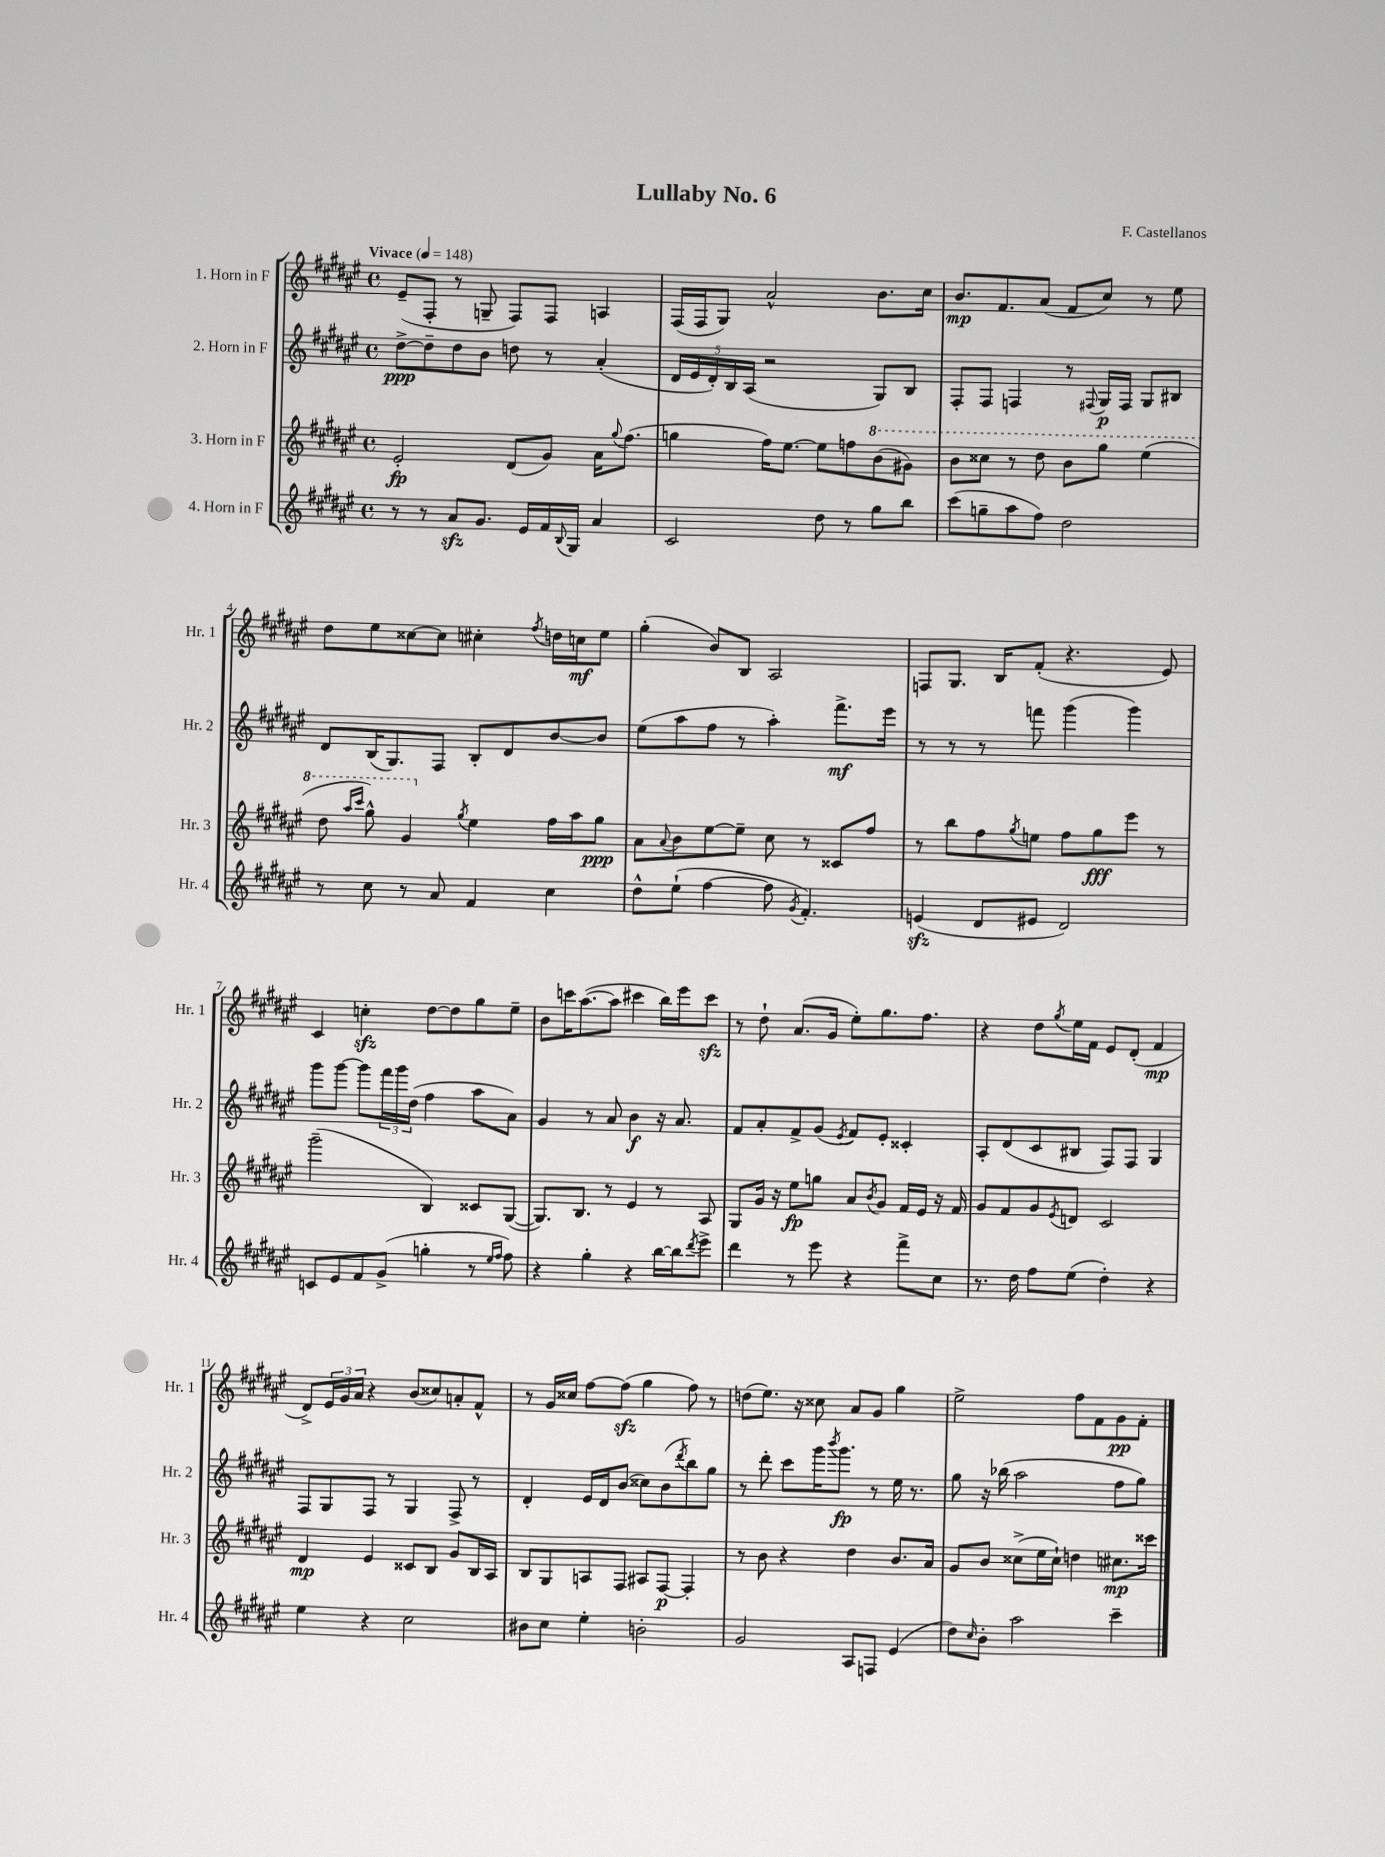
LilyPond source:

\header { title = "Lullaby No. 6" composer = "F. Castellanos" }
<<
\new StaffGroup <<
\new Staff = "s0" \with { instrumentName = "1. Horn in F" shortInstrumentName = "Hr. 1" } {
    \clef treble \key fis \major \defaultTimeSignature \time 4/4 \tempo "Vivace" 4 = 148
    eis'8--( fis8-. r8 g8-- fis8) fis8 a4 |
    fis16( fis16 gis8) ais'2-^ b'8. cis''16 |
    b'8.\mp fis'8. ais'8( fis'8 cis''8) r8 eis''8 |
    dis''8 eis''8 cisis''8~ cisis''8 cis''4-. \acciaccatura { fis''8 } d''16 c''16\mf eis''8 |
    gis''4-.( b'8) b8 ais2 |
    f8 gis8. b16 fis'8-.( r4. eis'8) |
    cis'4 c''4-.\sfz dis''8~ dis''8 gis''8 eis''8-- |
    b'8 c'''16 ais''8.~( ais''8 cis'''4 b''16) eis'''16 cis'''8\sfz |
    r8 dis''8-! ais'8.( gis'16 eis''8-.) gis''8. fis''8. |
    r4 dis''8 \acciaccatura { gis''8 } eis''16 fis'16 eis'8 dis'8-.( fis'4\mp |
    dis'8->) \tuplet 3/2 { eis'16 gis'16 ais'16 } r4 b'8( cisis''8) a'8-. fis'8-^ |
    r8 gis'16 cisis''16 fis''8~ fis''8\sfz( gis''4 fis''8) r8 |
    d''8( eis''8.) r16 cisis''8 ais'8 gis'8 gis''4 |
    eis''2-> fis''8 fis'8 gis'8\pp fis'8-. \bar "|." |
}
\new Staff = "s1" \with { instrumentName = "2. Horn in F" shortInstrumentName = "Hr. 2" } {
    \clef treble \key fis \major \defaultTimeSignature \time 4/4
    dis''8~->\ppp dis''8-- dis''8 b'8 d''8 r8 ais'4-.( |
    \tuplet 5/4 { dis'16 eis'16 dis'16-.) b16 ais16( } r2 gis8) b8 |
    fis8-. fis8 f4 r8 \appoggiatura { fis8 } gis16\p fis16 gis8 bis8 |
    dis'8 b16( gis8.) fis8 b8-. dis'8 b'8~ b'8 |
    eis''8( ais''8 fis''8 r8 ais''4-.) fis'''8.->\mf eis'''16 |
    r8 r8 r8 f'''8 gis'''4( gis'''4) |
    gis'''8 gis'''8~ gis'''8 \tuplet 3/2 { fis'''16 gis'''16 dis''16( } fis''4 ais''8 ais'8) |
    gis'4 r8 ais'8 b'4\f r16 ais'8. |
    fis'8 ais'8-. fis'8-> gis'8( \acciaccatura { eis'8 } fis'8) eis'8-. cisis'4-. |
    ais8-. dis'8( cis'8 bis8 fis8) fis8 gis4 |
    fis8 gis8 fis8 r8 gis4 fis8-> r8 |
    dis'4-. eis'16 dis'16 b'8( cisis''8) b'8( \acciaccatura { dis'''8 } b''8) gis''8 |
    r8 dis'''8-. cis'''8 gis'''16 \acciaccatura { b'''8 } gis'''8.\fp r8 eis''16 r8. |
    gis''8 r16 bes''16( ais''2 fis''8 gis''8) \bar "|." |
}
\new Staff = "s2" \with { instrumentName = "3. Horn in F" shortInstrumentName = "Hr. 3" } {
    \clef treble \key fis \major \defaultTimeSignature \time 4/4
    eis'2-.\fp dis'8( gis'8) ais'16 \appoggiatura { gis''8 } fis''8.( |
    g''4 fis''16) eis''8.~ eis''8 f''8 \ottava #1 b''8( gis''8) |
    b''8 cisis'''8 r8 dis'''8 b''8 gis'''8 eis'''4( |
    dis'''8 \grace { ais'''16 cis''''16 } gis'''8-^) gis''4 \ottava #0 \acciaccatura { gis''8 } eis''4 fis''16 ais''16 gis''8\ppp |
    ais'8 \appoggiatura { ais'8 } b'8 eis''8~ eis''8-- cis''8 r8 cisis'8 fis''8 |
    r8 b''8 fis''8 \acciaccatura { gis''8 } e''8 fis''8 gis''8\fff eis'''8 r8 |
    gis'''2--( b4) cisis'8 gis8~( |
    gis8.) b8. r8 eis'4 r8 ais8 |
    gis8 gis'16 r16 eis''8\fp g''8 ais'8 \acciaccatura { b'8 } gis'8 fis'16 eis'16 r16 fis'16 |
    gis'8 fis'8 gis'8 \acciaccatura { eis'8 } d'8 cis'2 |
    dis'4\mp eis'4 cisis'8 b8 gis'8 b16 ais16 |
    b8 gis8 a8 fis8 ais8 fis8~\p fis4-. |
    r8 b'8 r4 dis''4 b'8. ais'16 |
    gis'8 b'8 cisis''8->( eis''16 cisis''16-!) d''4 cis''8.\mp cisis'''16 \bar "|." |
}
\new Staff = "s3" \with { instrumentName = "4. Horn in F" shortInstrumentName = "Hr. 4" } {
    \clef treble \key fis \major \defaultTimeSignature \time 4/4
    r8 r8 ais'8\sfz gis'8. eis'16 fis'16 \appoggiatura { b8 } gis16 ais'4 |
    cis'2 dis''8 r8 gis''8 b''8 |
    cis'''8( g''8-- ais''8 fis''8) dis''2 |
    r8 cis''8 r8 ais'8 fis'4 cis''4 |
    dis''8-^ eis''8-!( fis''4~ fis''8 \acciaccatura { gis'8 } fis'4.-.) |
    e'4\sfz( dis'8 eis'8 dis'2) |
    c'8 eis'8 fis'8 gis'8->( g''4-. r8 \grace { eis''16 fis''16 } fis''8) |
    r4 gis''4-. r4 b''16~ b''16 \acciaccatura { dis'''8 } eis'''8-> |
    dis'''4 r8 eis'''8 r4 fis'''8-> cis''8 |
    r8. dis''16 fis''8 eis''8( dis''4-.) r4 |
    eis''4 r4 cis''2 |
    bis'8 cis''8 eis''4-. b'2-. |
    gis'2 ais8 f8 eis'4( |
    dis''8) \grace { cis''16 } b'8-. ais''2 cis'''4-- \bar "|." |
}
>>
>>
